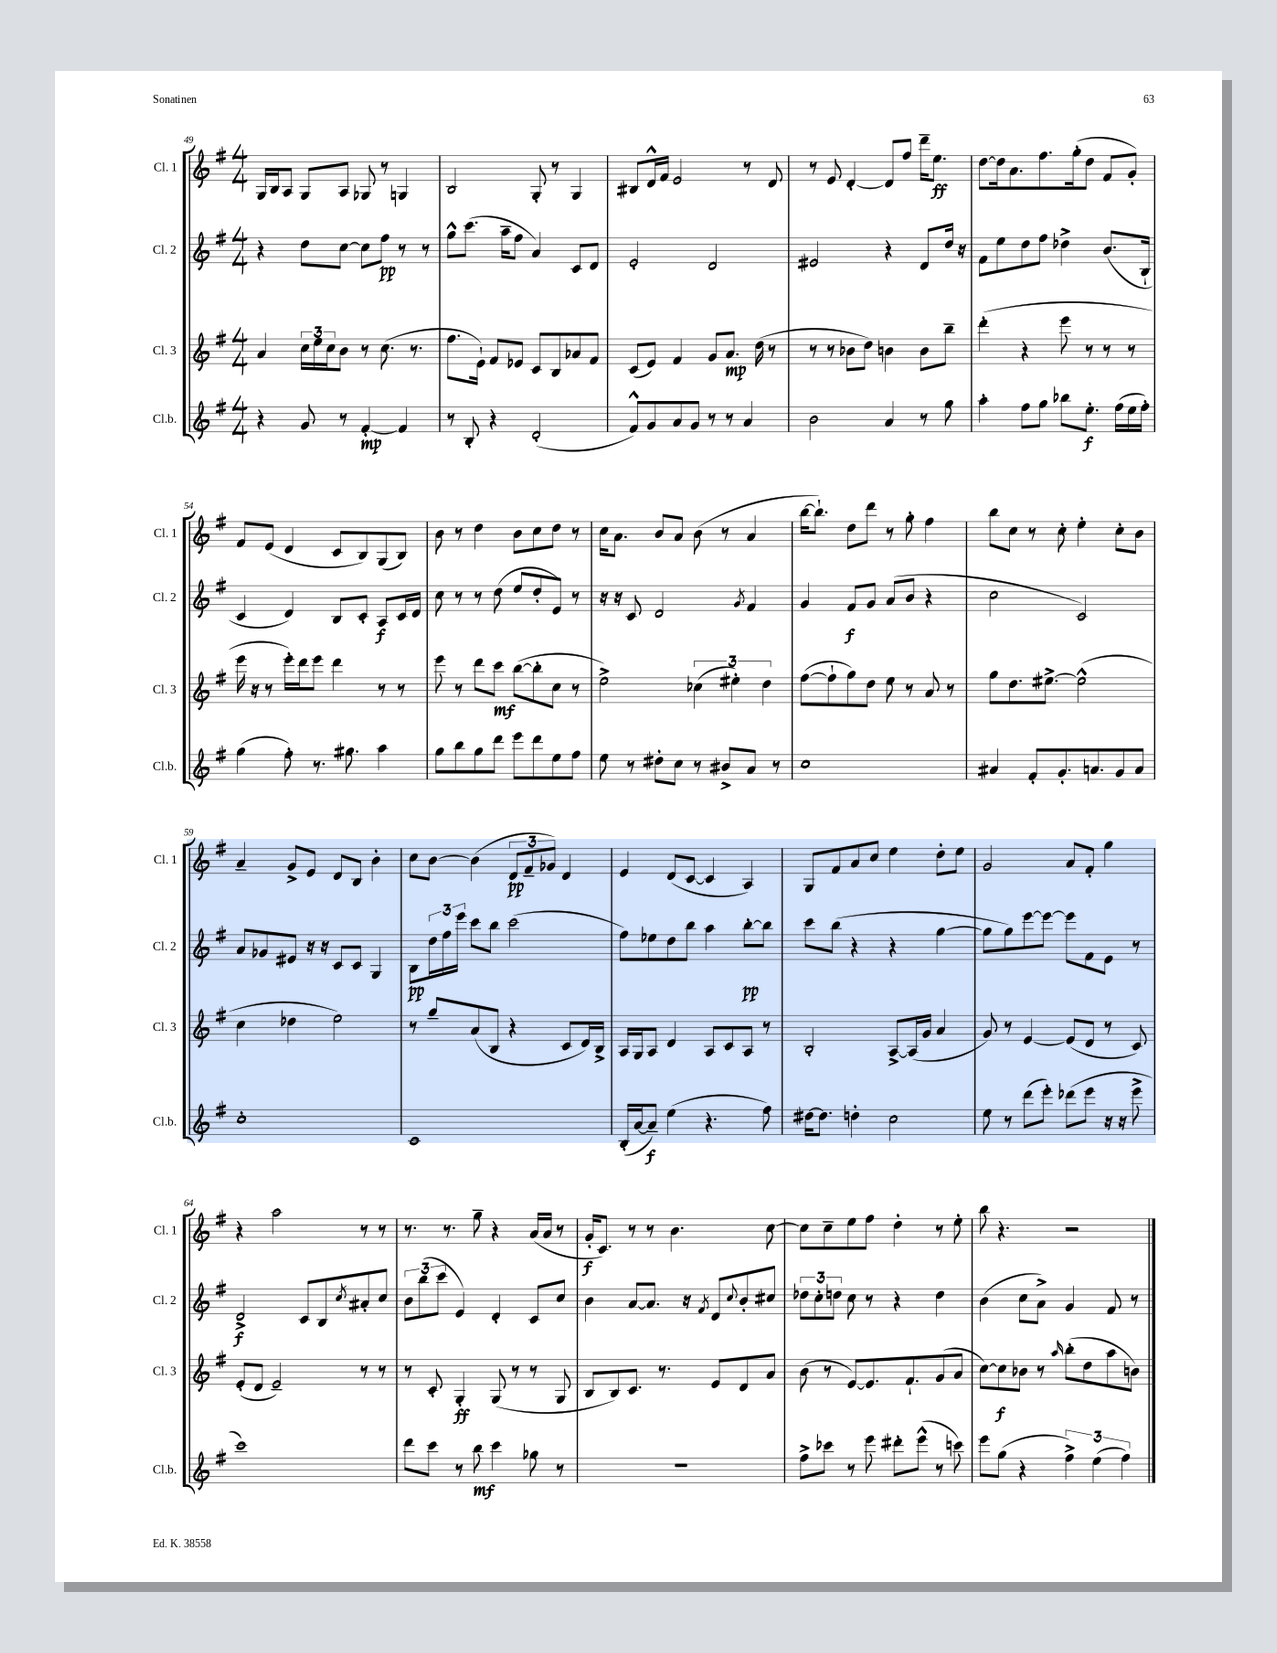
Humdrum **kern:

**kern	**kern	**kern	**kern
*staff4	*staff3	*staff2	*staff1
*clefG2	*clefG2	*clefG2	*clefG2
*k[f#]	*k[f#]	*k[f#]	*k[f#]
*M4/4	*M4/4	*M4/4	*M4/4
4r	4a	4r	16G
.	.	.	16B
.	.	.	8A
8g	24cc	8dd	8G
.	24ee	.	.
.	24cc	.	.
8r	8b	[8cc	8A
[4f#'	8r	8cc]	8G-
.	(8.cc	8ff#	8r
4f#]	.	8r	4G
.	8.r	.	.
.	.	8r	.
=	=	=	=
8r	8.ff#	8gg^^	2B
8B'	.	(8.ccc	.
.	16e`)	.	.
4r	8f#	.	.
.	.	16aa~	.
.	8e-	8ff#	.
(2d'	8c	4a)	8G'
.	8B	.	8r
.	8a-	8c	4G
.	8f#	8d	.
=	=	=	=
8f#^^)	(8c	2e'	8B#
8g	8e)	.	16d^^
.	.	.	16f#
8a	4f#	.	2e
8g	.	.	.
8r	8g	2d	.
8r	8.a	.	.
4a	.	.	8r
.	(16dd	.	.
.	8r	.	8d
=	=	=	=
2b	8r	2e#	8r
.	8r	.	8e
.	8b-	.	[4d'
.	8dd)	.	.
4a	4b	4r	8d]
.	.	.	8ff#
8r	8b	8d	16ddd~
.	.	.	8.ee
8gg	8bb~	16dd	.
.	.	16r	.
=	=	=	=
4aa'	(4ddd'	8f#	[8dd
.	.	8ee	16dd]
.	.	.	8.a
8ff#	4r	8dd	.
8gg	.	8ff#	8.ff#
8bb-	8eee	4dd-^	.
.	.	.	(16gg'
8.ee'	8r	.	8dd
.	8r	(8.b	8f#
(16ff#	.	.	.
16ee	8r	.	8g')
16ff#')	.	16B`	.
=	=	=	=
(4gg	16eee	4c	8f#
.	16r	.	.
.	8r	.	(8e
8ff#')	16eee')	4d)	4d
.	16ddd	.	.
8.r	8eee	.	.
.	4ddd	8B	8c
8.gg#	.	.	.
.	.	8c'	8B)
4aa	8r	8A	(8G
.	8r	16c	8B)
.	.	16d	.
=	=	=	=
8gg	8eee	8cc	8b
8bb	8r	8r	8r
8gg	8ddd	8r	4dd
8ddd	8ccc	(8dd	.
8eee	([8bb	8ee	8b
8ddd	8bb']	8dd'	8cc
8ee	8cc	8e)	8dd
8ff#	8r	8r	8r
=	=	=	=
8ee	2ee^)	16r	16cc
.	.	16r	8.a
8r	.	8c	.
8dd#'	.	2d	8b
8cc	.	.	8a
8r	(6cc-	.	(8b
8b#^	.	.	8r
.	6ee#')	.	.
.	.	8qg	.
8a	.	4f#	4a
.	6dd	.	.
8r	.	.	.
=	=	=	=
1cc	([8ff#	4g	[16bb
.	.	.	8.bb`])
.	8ff#`]	.	.
.	8gg)	8f#	8dd
.	8dd	8g	8ddd
.	8ee	(8a	8r
.	8r	8b	8gg'
.	8a	4r	4ff#
.	8r	.	.
=	=	=	=
4a#	8gg	2cc	8bb
.	8.dd	.	8cc
8f#'	.	.	8r
.	[8.ee#^	.	.
8.g'	.	.	8cc'
.	(2ee#^^]	2c)	4ee'
8.a	.	.	.
8g	.	.	8cc'
8a	.	.	8b
=	=	=	=
1cc'	4cc	8a	4a~
.	.	8g-	.
.	4dd-	8e#	8g^
.	.	16r	8e
.	.	16r	.
.	2ee)	8c	8d
.	.	8c	8B
.	.	4G	4b'
=	=	=	=
1c	8r	8B	8cc
.	8gg~	24dd	[8b
.	.	24ff#	.
.	.	24eee	.
.	(8a	8ccc	(4b]
.	8B	8bb	.
.	4r	(2ccc	12d
.	.	.	12f#~
.	.	.	12g-)
.	8c	.	4d
.	16d)	.	.
.	16B^	.	.
=	=	=	=
(16B'	16A	8ff#)	4e
[16a	16G	.	.
8a~])	8A	8ee-	.
(4ee	4d	8dd	(8d
.	.	8bb	[8c
4.r	8A	4aa	4c]
.	8c	.	.
.	8A	[8bb'	4A)
8ff#)	8r	8bb]	.
=	=	=	=
[16dd#	2B'	8ccc	8G
8.dd#]	.	.	.
.	.	(8bb	8f#
4dd'	.	4r	8a
.	.	.	8cc
2cc	[8A^	4r	4ee
.	(16A]	.	.
.	16g	.	.
.	4a	[4gg	8dd'
.	.	.	8ee
=	=	=	=
8ee	8g)	8gg]	2g
8r	8r	8gg)	.
(8ddd	[4e	[8eee	.
8eee')	.	8eee_	.
(8ddd-	(8e]	8eee]	8a
8eee	8d	8f#	8f#'
16r	8r	8e	4gg
16r	.	.	.
8eee^	8c)	8r	.
=	=	=	=
1ccc)	(8e'	2d^	4r
.	8d	.	.
.	2e~)	.	2aa
.	.	8c	.
.	.	8B	.
.	.	8qcc	.
.	8r	8a#'	8r
.	8r	8cc	8r
=	=	=	=
8ddd	8r	12b	8.r
.	.	(12bb	.
8ccc	8c'	.	.
.	.	12ccc	.
.	.	.	8.r
8r	4G'	4e)	.
8bb	.	.	8gg~
4ccc	(8G	4d'	4r
.	8r	.	.
8gg-	8r	8c	(16a
.	.	.	16a
8r	8G	8cc	8r
=	=	=	=
1r	8B	4b	16g'
.	.	.	8.c)
.	8B)	.	.
.	8.c	[8a	8r
.	.	8.a]	8r
.	8.r	.	.
.	.	.	4.b
.	.	16r	.
.	.	8qf#	.
.	8e	8d	.
.	.	8qqcc	.
.	8d	8b'	.
.	8a	8cc#	[8cc
=	=	=	=
8ff#^	(8b	12dd-	8cc]
.	.	12cc'	.
8ccc-	8r	.	8cc~
.	.	12dd	.
8r	[8e)	8cc	8ee
8eee	8.e]	8r	8ff#
8ddd#'	.	4r	4dd'
.	8.f#`	.	.
(8eee^^	.	.	.
8r	(8g	4dd	8r
8ccc)	8a	.	8ee'
=	=	=	=
8eee	[8cc)	(4b	8bb
(8gg	8cc]	.	4.r
4r	8b-	8cc	.
.	8r	8a^)	.
.	16qqaa	.	.
6ff#^)	(8bb'	4g	2r
.	8dd	.	.
(6ee	.	.	.
.	8aa	8f#	.
6ff#)	.	.	.
.	8b)	8r	.
==	==	==	==
*-	*-	*-	*-
